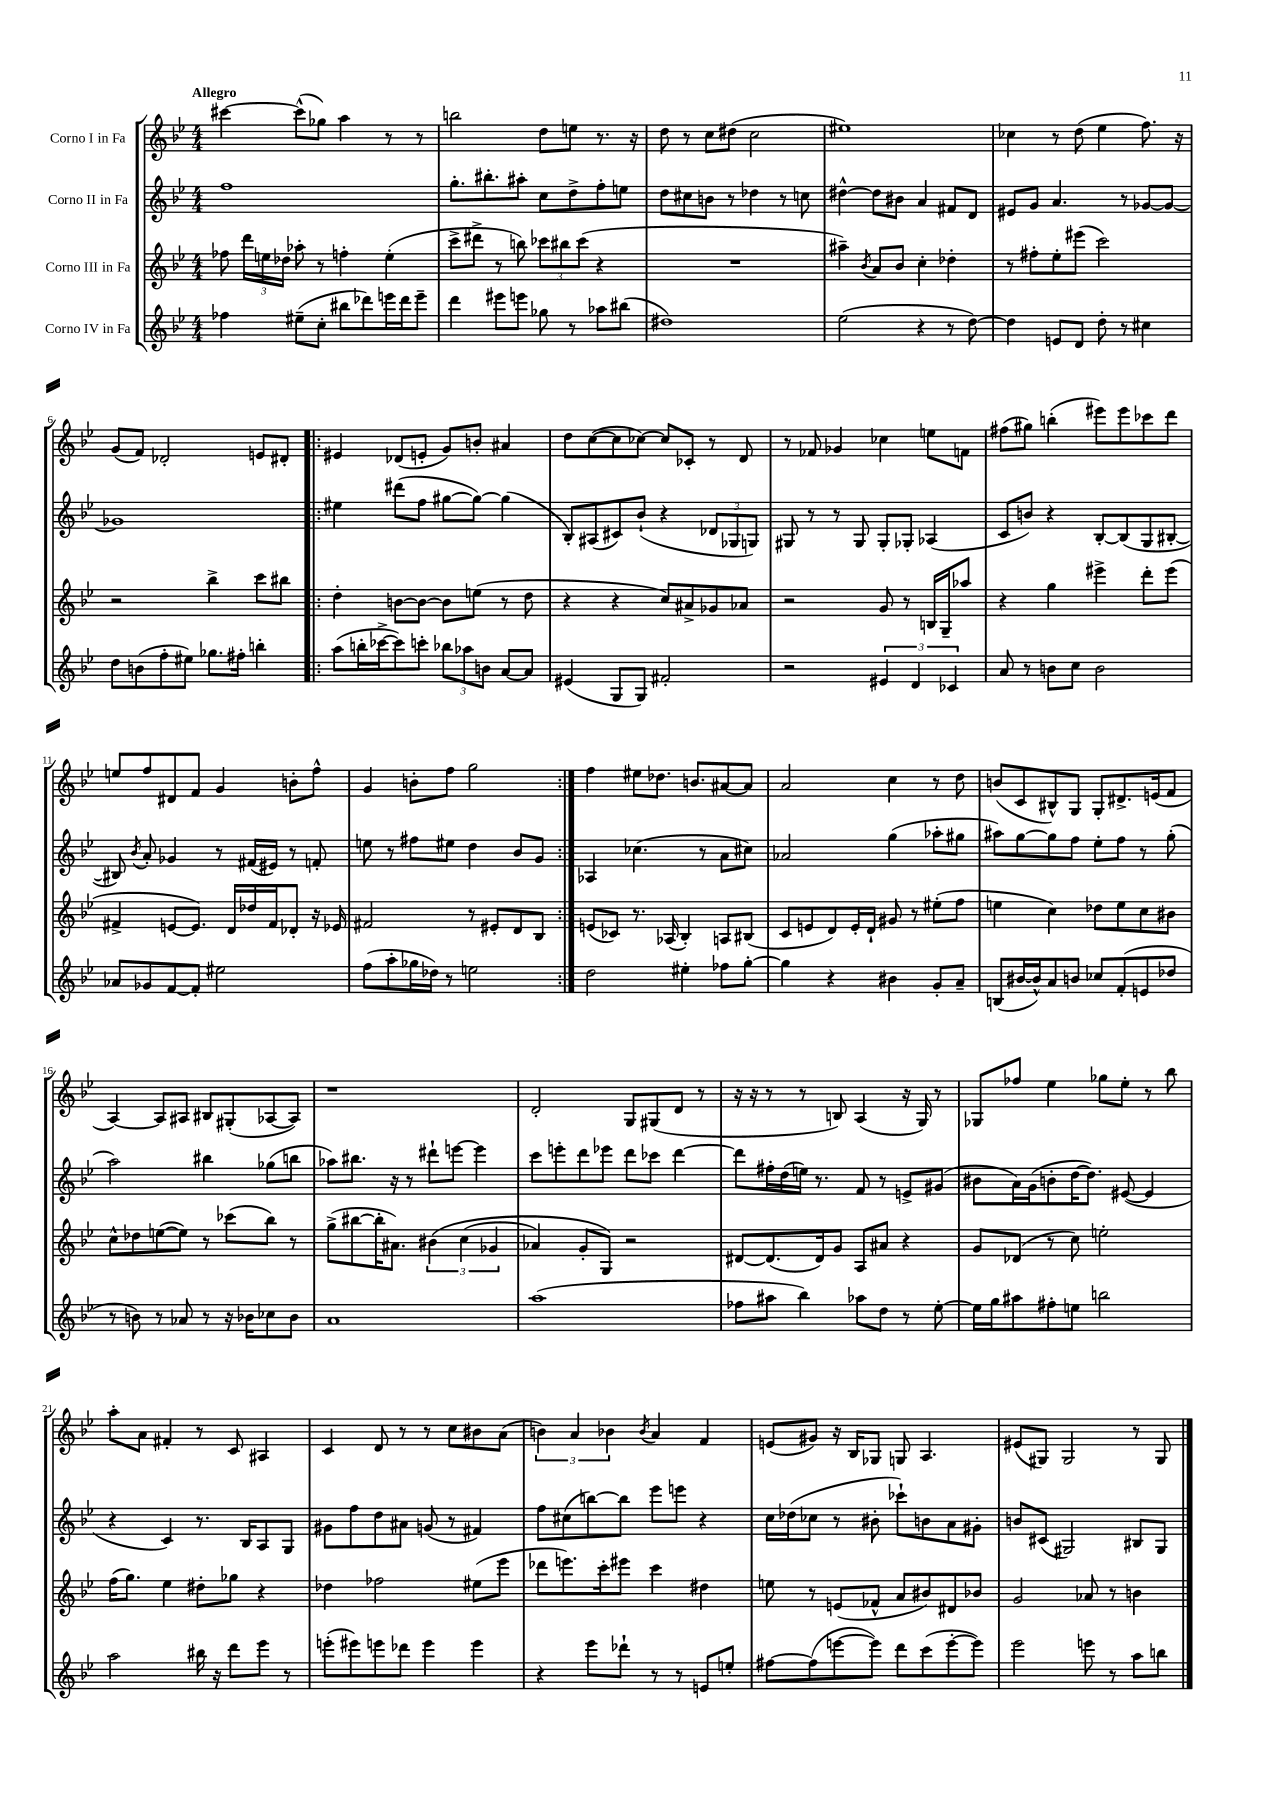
<<
\new StaffGroup <<
\new Staff = "s0" \with { instrumentName = "Corno I in Fa" } {
    \clef treble \key bes \major \numericTimeSignature \time 4/4 \tempo "Allegro"
    \autoBeamOff cis'''4~ cis'''8[-^( ges''8]) a''4 r8 r8 |
    b''2 d''8[ e''8] r8. r16 |
    d''8 r8 c''8[ dis''8]( c''2 |
    eis''1) |
    ces''4 r8 d''8( ees''4 f''8.) r16 |
    g'8[( f'8]) des'2-. e'8[ dis'8]-. |
    \repeat volta 2 { eis'4 des'8[( e'8]-. g'8[) b'8]-. ais'4 |
    d''8[ c''8~( c''8 ces''8]~) ces''8[ ces'8]-. r8 d'8 |
    r8 fes'8 ges'4 ces''4 e''8[ f'8] |
    fis''8[( gis''8]) b''4-.( eis'''8[) eis'''8 ces'''8 d'''8] |
    e''8[ f''8 dis'8 f'8] g'4 b'8[-. f''8]-^ |
    g'4 b'8[-. f''8] g''2 | }
    f''4 eis''8[ des''8.] b'8.[ ais'8~ ais'8] |
    a'2 c''4 r8 d''8 |
    b'8[( c'8 bis8-^) g8] g8[-. dis'8.-> e'16( f'8] |
    a4~) a8[ ais8] bis8[ gis8-.( aes8~ aes8]) |
    r1 |
    d'2-. g8[ gis8( d'8] r8 |
    r16 r16 r8 r8 b8) a4( r16 g16) r8 |
    ges8[ fes''8] ees''4 ges''8[ ees''8]-. r8 bes''8 |
    a''8[-. a'8] fis'4-. r8 c'8 ais4 |
    c'4 d'8 r8 r8 c''8[ bis'8 a'8]( |
    \tuplet 3/2 { b'4) a'4 bes'4 } \acciaccatura { bes'8 } a'4 f'4 |
    e'8[( gis'8]) r16 bes16[ ges8] g8 a4. |
    eis'8[( gis8]) gis2 r8 gis8 \bar "|." |
}
\new Staff = "s1" \with { instrumentName = "Corno II in Fa" } {
    \clef treble \key bes \major \numericTimeSignature \time 4/4
    \autoBeamOff f''1 |
    g''8.[-. bis''8.-. ais''8]-. c''8[ d''8-> f''8-. e''8] |
    d''8[ cis''8 b'8] r8 des''4 r8 c''8 |
    dis''4~-^ dis''8[ bis'8] a'4 fis'8[ d'8] |
    eis'8[ g'8] a'4. r8 ges'8[~ ges'8]~ |
    ges'1 |
    \repeat volta 2 { eis''4 dis'''8[( f''8] gis''8[~ gis''8]~) gis''4( |
    bes8[-.) ais8( cis'8) bes'8]-!( r4 \tuplet 3/2 { des'8[ ges8 g8]) } |
    gis8 r8 r8 gis8 gis8[-. ges8]-. aes4( |
    c'8[ b'8]) r4 bes8[~-. bes8( g8 bis8]~-. |
    bis8) \acciaccatura { bes'8 } a'8-. ges'4 r8 fis'16[( eis'16]) r8 f'8-. |
    e''8 r8 fis''8[ eis''8] d''4 bes'8[ g'8] | }
    aes4 ces''4.( r8 a'8[ cis''8]) |
    aes'2 g''4( aes''8[-. gis''8] |
    ais''8[) g''8~ g''8 f''8] ees''8[-. f''8] r8 g''8-.( |
    a''2) bis''4 ges''8[( b''8] |
    aes''8[) bis''8.] r16 r8 dis'''8[-! e'''8]~ e'''4 |
    c'''8[ e'''8-. d'''8 ees'''8] d'''8[ ces'''8] d'''4~ |
    d'''8[ fis''16-. d''16( e''16]) r8. f'8 r8 e'8[-> gis'8]( |
    bis'8[ a'16) g'16( b'8-. d''16~ d''8.]) eis'8~( eis'4 |
    r4 c'4) r8. bes16[ a8 g8] |
    gis'8[ f''8 d''8 ais'8] g'8( r8 fis'4) |
    f''8[ cis''8( b''8~) b''8] ees'''8[ e'''8] r4 |
    c''16[ des''16( ces''8] r8 bis'8-. ces'''8[-!) b'8 a'8 gis'8]-. |
    b'8[ cis'8]( gis2) bis8[ gis8] \bar "|." |
}
\new Staff = "s2" \with { instrumentName = "Corno III in Fa" } {
    \clef treble \key bes \major \numericTimeSignature \time 4/4
    \autoBeamOff fes''8 \tuplet 3/2 { d'''16[ e''16 des''16] } aes''8-. r8 f''4-. e''4-.( |
    c'''8[-> dis'''8]-> r8 b''8) \tuplet 3/2 { ces'''8[ bis''8 ces'''8]( } r4 |
    R1 |
    ais''4--) \acciaccatura { bes'8 } a'8[ bes'8] c''4-. des''4-. |
    r8 fis''8[-. ees''8-. eis'''8]( c'''2) |
    r2 bes''4-> c'''8[ bis''8] |
    \repeat volta 2 { d''4-. b'8[~ b'8]~ b'8[ e''8]( r8 d''8 |
    r4 r4 c''8[) ais'8-> ges'8 aes'8] |
    r2 g'8 r8 b16[ g16-- aes''8] |
    r4 g''4 eis'''4-> d'''8[-. eis'''8]( |
    fis'4-> e'8[~ e'8.]) d'16[ des''16 fis'16 des'8]-. r16 ees'16 |
    fis'2 r8 eis'8[-. d'8 bes8] | }
    e'8[( ces'8]) r8. aes16( bes4-.) a8[ bis8]( |
    c'8[ e'8 d'8) e'16-. d'16]-! gis'8 r8 eis''8[-.( f''8] |
    e''4 c''4) des''8[ e''8 c''8 bis'8] |
    c''8[-^ des''8 e''8~( e''8]) r8 ces'''8[( bes''8]) r8 |
    g''8[->( bis''8~ bis''16-. ais'8.]) \tuplet 3/2 { bis'4\( c''4( ges'4 } |
    aes'4) g'8[-. g8]\) r2 |
    dis'8[~ dis'8.( dis'16) g'8] a8[ ais'8] r4 |
    g'8[ des'8]( r8 c''8) e''2-. |
    f''16[( g''8.]) ees''4 dis''8[-. ges''8] r4 |
    des''4 fes''2 eis''8[( ees'''8] |
    des'''8[ e'''8.) c'''16-. eis'''8] c'''4 dis''4 |
    e''8 r8 e'8[( fes'8]-^ a'8[ bis'8) dis'8 bes'8] |
    g'2 aes'8 r8 b'4 \bar "|." |
}
\new Staff = "s3" \with { instrumentName = "Corno IV in Fa" } {
    \clef treble \key bes \major \numericTimeSignature \time 4/4
    \autoBeamOff fes''4 eis''8[--( c''8]-. bis''8[ des'''8) e'''16 des'''16 e'''8]-- |
    d'''4 eis'''8[ e'''8] ges''8 r8 aes''8[ bis''8]( |
    dis''1) |
    ees''2( r4 r8 d''8~) |
    d''4 e'8[ d'8] d''8-. r8 cis''4 |
    d''8[ b'8( f''8-. eis''8]) ges''8.[ fis''16]-. b''4-. |
    \repeat volta 2 { a''8[( b''16-. ces'''16~-> ces'''8) c'''8]-. \tuplet 3/2 { bes''8[ aes''8 b'8] } a'8[~ a'8] |
    eis'4( g8[ g8]) fis'2-. |
    r2 \tuplet 3/2 { eis'4 d'4 ces'4 } |
    a'8 r8 b'8[ c''8] b'2 |
    aes'8[ ges'8 f'8~ f'8]-. eis''2 |
    f''8[( a''8-. ges''16 des''16]) r8 e''2 | }
    d''2 eis''4-. fes''8[ g''8]~-. |
    g''4 r4 bis'4 g'8[-. a'8]-- |
    b8[( bis'16~ bis'16-^) a'8 b'8] ces''8[ f'8-.( e'8 des''8] |
    r8 b'8) r8 aes'8 r8 r16 bes'16[ ces''8 bes'8] |
    a'1 |
    a''1( |
    fes''8[ ais''8] bes''4) aes''8[ d''8] r8 ees''8~-. |
    ees''16[ g''16 ais''8 fis''8-. e''8] b''2 |
    a''2 bis''16 r16 d'''8[ ees'''8] r8 |
    e'''8[-.( eis'''8) e'''8 des'''8] e'''4 e'''4 |
    r4 ees'''8[ des'''8]-! r8 r8 e'8[ e''8]-. |
    fis''8[~ fis''8( e'''8~ e'''8]) d'''8[ c'''8( e'''8~-. e'''8]) |
    ees'''2 e'''8 r8 a''8[ b''8] \bar "|." |
}
>>
>>
